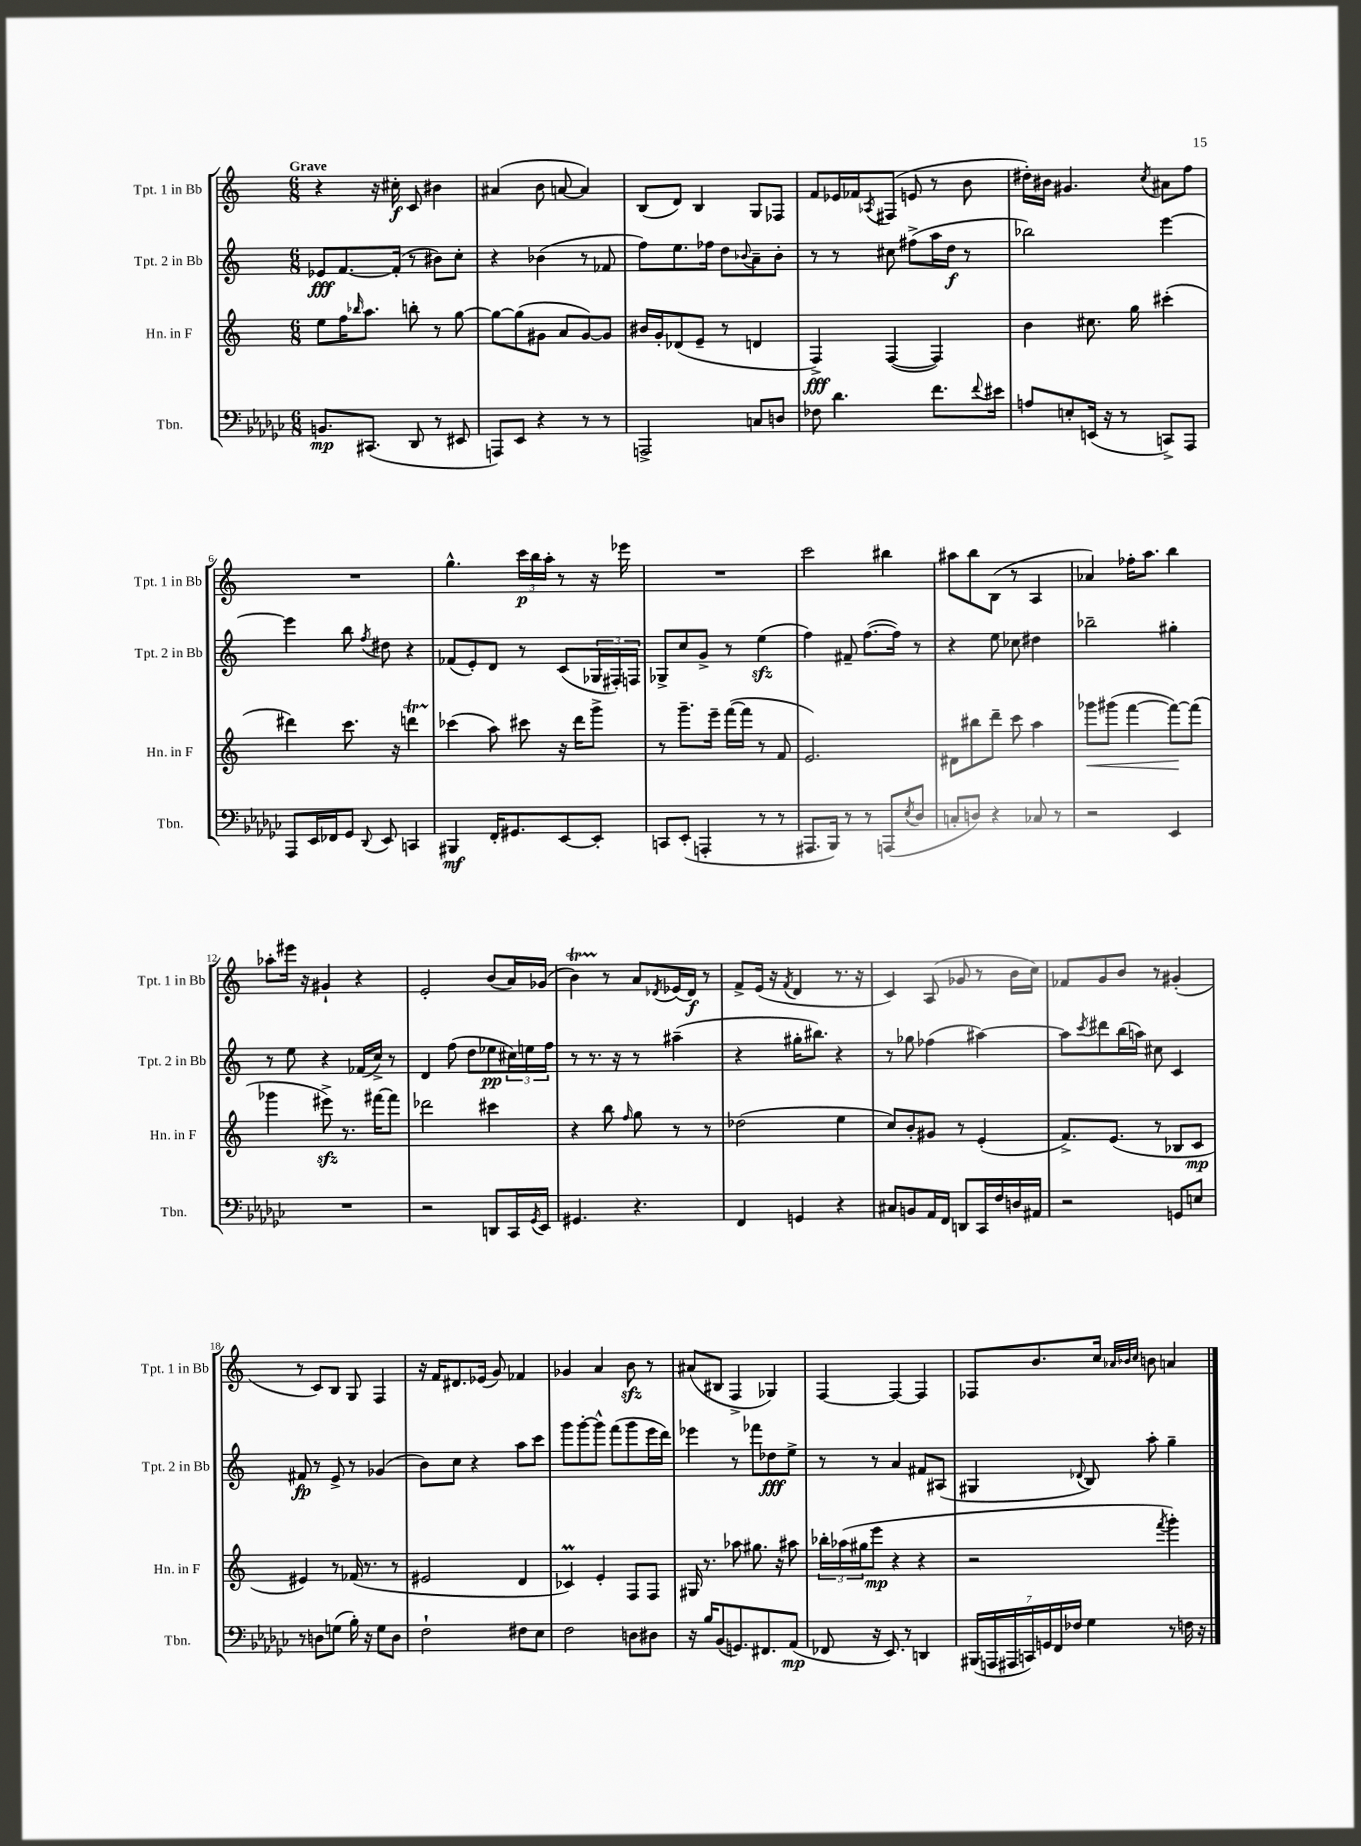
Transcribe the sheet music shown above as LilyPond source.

<<
\new StaffGroup <<
\new Staff = "s0" \with { instrumentName = "Tpt. 1 in Bb" shortInstrumentName = "Tpt. 1 in Bb" } {
    \clef treble \key c \major \numericTimeSignature \time 6/8 \tempo "Grave"
    r4 r16 cis''16-.\f c'8 bis'4 |
    ais'4( b'8 a'8~ a'4) |
    b8( d'8) b4 g8 fes8 |
    f'8 ees'16 fes'16 \acciaccatura { aes8 } fis8( e'8 r8 b'8 |
    dis''16-.) bis'16 gis'4. \acciaccatura { c''8 } ais'8 f''8 |
    R2. |
    g''4.-^ \tuplet 3/2 { c'''16\p b''16 a''16-. } r8 r16 ees'''16 |
    R2. |
    c'''2 bis''4 |
    ais''8 b''8 b8( r8 a4 |
    aes'4) fes''16-. a''8. b''4 |
    aes''8-. eis'''16 r16 gis'4-! r4 |
    e'2-. b'8( a'16) ges'16( |
    b'4\startTrillSpan) r8\stopTrillSpan a'8 \acciaccatura { des'8 } ees'16( des'16\f) r8 |
    f'8-> e'16( r16 \acciaccatura { f'8 } d'4 r8. r16 |
    c'4) a8( ges'8 r8 b'16 c''16) |
    fes'8 g'8 b'8 r8 gis'4-.( |
    r8 c'8) b8 g8 f4 |
    r16 f'16 dis'8. ees'16( g'8) fes'4 |
    ges'4 a'4 b'8\sfz r8 |
    ais'8( bis8 f4-> ges4) |
    f4~ f4~ f4 |
    fes8 b'8. c''16 \grace { aes'32 bes'32 c''32 } b'8 a'4 \bar "|." |
}
\new Staff = "s1" \with { instrumentName = "Tpt. 2 in Bb" shortInstrumentName = "Tpt. 2 in Bb" } {
    \clef treble \key c \major \numericTimeSignature \time 6/8
    ees'8\fff f'8.~ f'16-.( r8 bis'8) c''8-. |
    r4 bes'4( r8 fes'8 |
    f''8) e''8. fes''16 d''8 \appoggiatura { bes'8 } a'8-- bes'8-. |
    r8 r8 cis''8 fis''8->( a''16 d''16\f r8 |
    bes''2) e'''4~ |
    e'''4 b''8 \acciaccatura { f''8 } dis''8 r4 |
    fes'8( e'8-.) d'8 r8 c'8( \tuplet 3/2 { ges16 fis16-.) f16 } |
    ges8-> c''8 g'8-> r8 e''4\sfz( |
    f''4) fis'8-- f''8.~( f''16) r8 |
    r4 e''8 ces''8 dis''4 |
    bes''2-- gis''4-. |
    r8 e''8 r4 fes'16( c''16->) r8 |
    d'4 f''8( d''8 ees''8\pp \tuplet 3/2 { cis''16) e''16 f''16 } |
    r8 r8. r16 r8 ais''4--( |
    r4 gis''16-. bis''8.) r4 |
    r8 ges''8 fes''4( ais''4~) |
    ais''8 \acciaccatura { c'''8 } dis'''8 b''16( a''16) cis''8 c'4 |
    fis'8\fp r8 e'8-> r8 ges'4( |
    b'8) c''8 r4 a''8 c'''8 |
    g'''8 g'''8~-. g'''8-^ f'''8( g'''8 e'''16 d'''16) |
    ees'''4 r8 fes'''8 des''8\fff e''8-> |
    r8 r8 a'4 fis'8 ais8( |
    gis4 \appoggiatura { des'8 } b8) a''8-. g''4-- \bar "|." |
}
\new Staff = "s2" \with { instrumentName = "Hn. in F" shortInstrumentName = "Hn. in F" } {
    \clef treble \key c \major \numericTimeSignature \time 6/8
    e''8 f''16 \grace { bes''16 } a''8. b''8-. r8 g''8~ |
    g''8~ g''8( gis'8 a'8 gis'8~) gis'8 |
    bis'16 g'16-. des'8( e'8-- r8 d'4 |
    f4->\fff) f4~( f4) |
    b'4 cis''8. g''16 cis'''4-.( |
    dis'''4) c'''8. r16 d'''4\startTrillSpan |
    ces'''4\stopTrillSpan( a''8) cis'''8 r16 d'''16 g'''8-> |
    r8 g'''8.-- e'''16-- f'''16~( f'''16 r8 f'8 |
    e'2.) |
    dis'8 bis''8 d'''8-- c'''8 a''4 |
    ges'''8\< gis'''8( f'''4~ f'''8~\!) f'''8( |
    ges'''4 eis'''8->\sfz) r8. fis'''16~ fis'''8 |
    des'''2 cis'''4 |
    r4 b''8 \grace { f''16 } g''8 r8 r8 |
    des''2( e''4 |
    c''8) b'8-. gis'8 r8 e'4-.( |
    f'8.->) e'8.( r8 bes8 c'8\mp |
    eis'4) r8 fes'16( r8. r8 |
    eis'2 d'4 |
    ces'4\prall) e'4-. f8 f8 |
    gis16 r8. aes''8 gis''8. r16 ais''8 |
    \tuplet 3/2 { bes''16-. aes''16( gis''16 } e'''8\mp r4 r4 |
    r2 \acciaccatura { f'''8 } g'''4-.) \bar "|." |
}
\new Staff = "s3" \with { instrumentName = "Tbn." shortInstrumentName = "Tbn." } {
    \clef bass \key ges \major \numericTimeSignature \time 6/8
    b,8.\mp cis,8.( des,8 r8 eis,8 |
    a,,8) ees,8 r4 r8 r8 |
    a,,2-> c8 d8 |
    fes8 des'4. f'8. \appoggiatura { f'8 } eis'16 |
    a8 e8-. e,16( r16 r8 c,8->) aes,,8 |
    aes,,8 ees,16 fes,16 ges,8 \appoggiatura { des,8 } ees,8 c,4 |
    bis,,4\mf f,16-. gis,8. ees,8~ ees,8-. |
    c,8 ees,8-.( a,,4-. r8 r8 |
    ais,,8. bes,,16) r8 r8 a,,8( \acciaccatura { ees8 } des8 |
    c8-. d8) r4 ces8 r8 |
    r2 ees,4 |
    R2. |
    r2 d,8 ces,16 \acciaccatura { ges,8 } ees,16 |
    gis,4. r4. |
    f,4 g,4 r4 |
    cis8 b,8 aes,16 f,16 d,8 ces,16 f16 d16 ais,16 |
    r2 g,8 e8 |
    r8 d8 g8( bes16-.) r16 g8 d8 |
    f2-! fis8 ees8 |
    f2 d8 dis8 |
    r16 bes16 bes,8( g,8.) fis,8. aes,8\mp( |
    fes,8 r16 ees,8.) r8 d,4 |
    \tuplet 7/4 { bis,,16( a,,16 ais,,16 c,16) g,16 f,16 fes16 } ges4 r8 f16 r16 \bar "|." |
}
>>
>>
